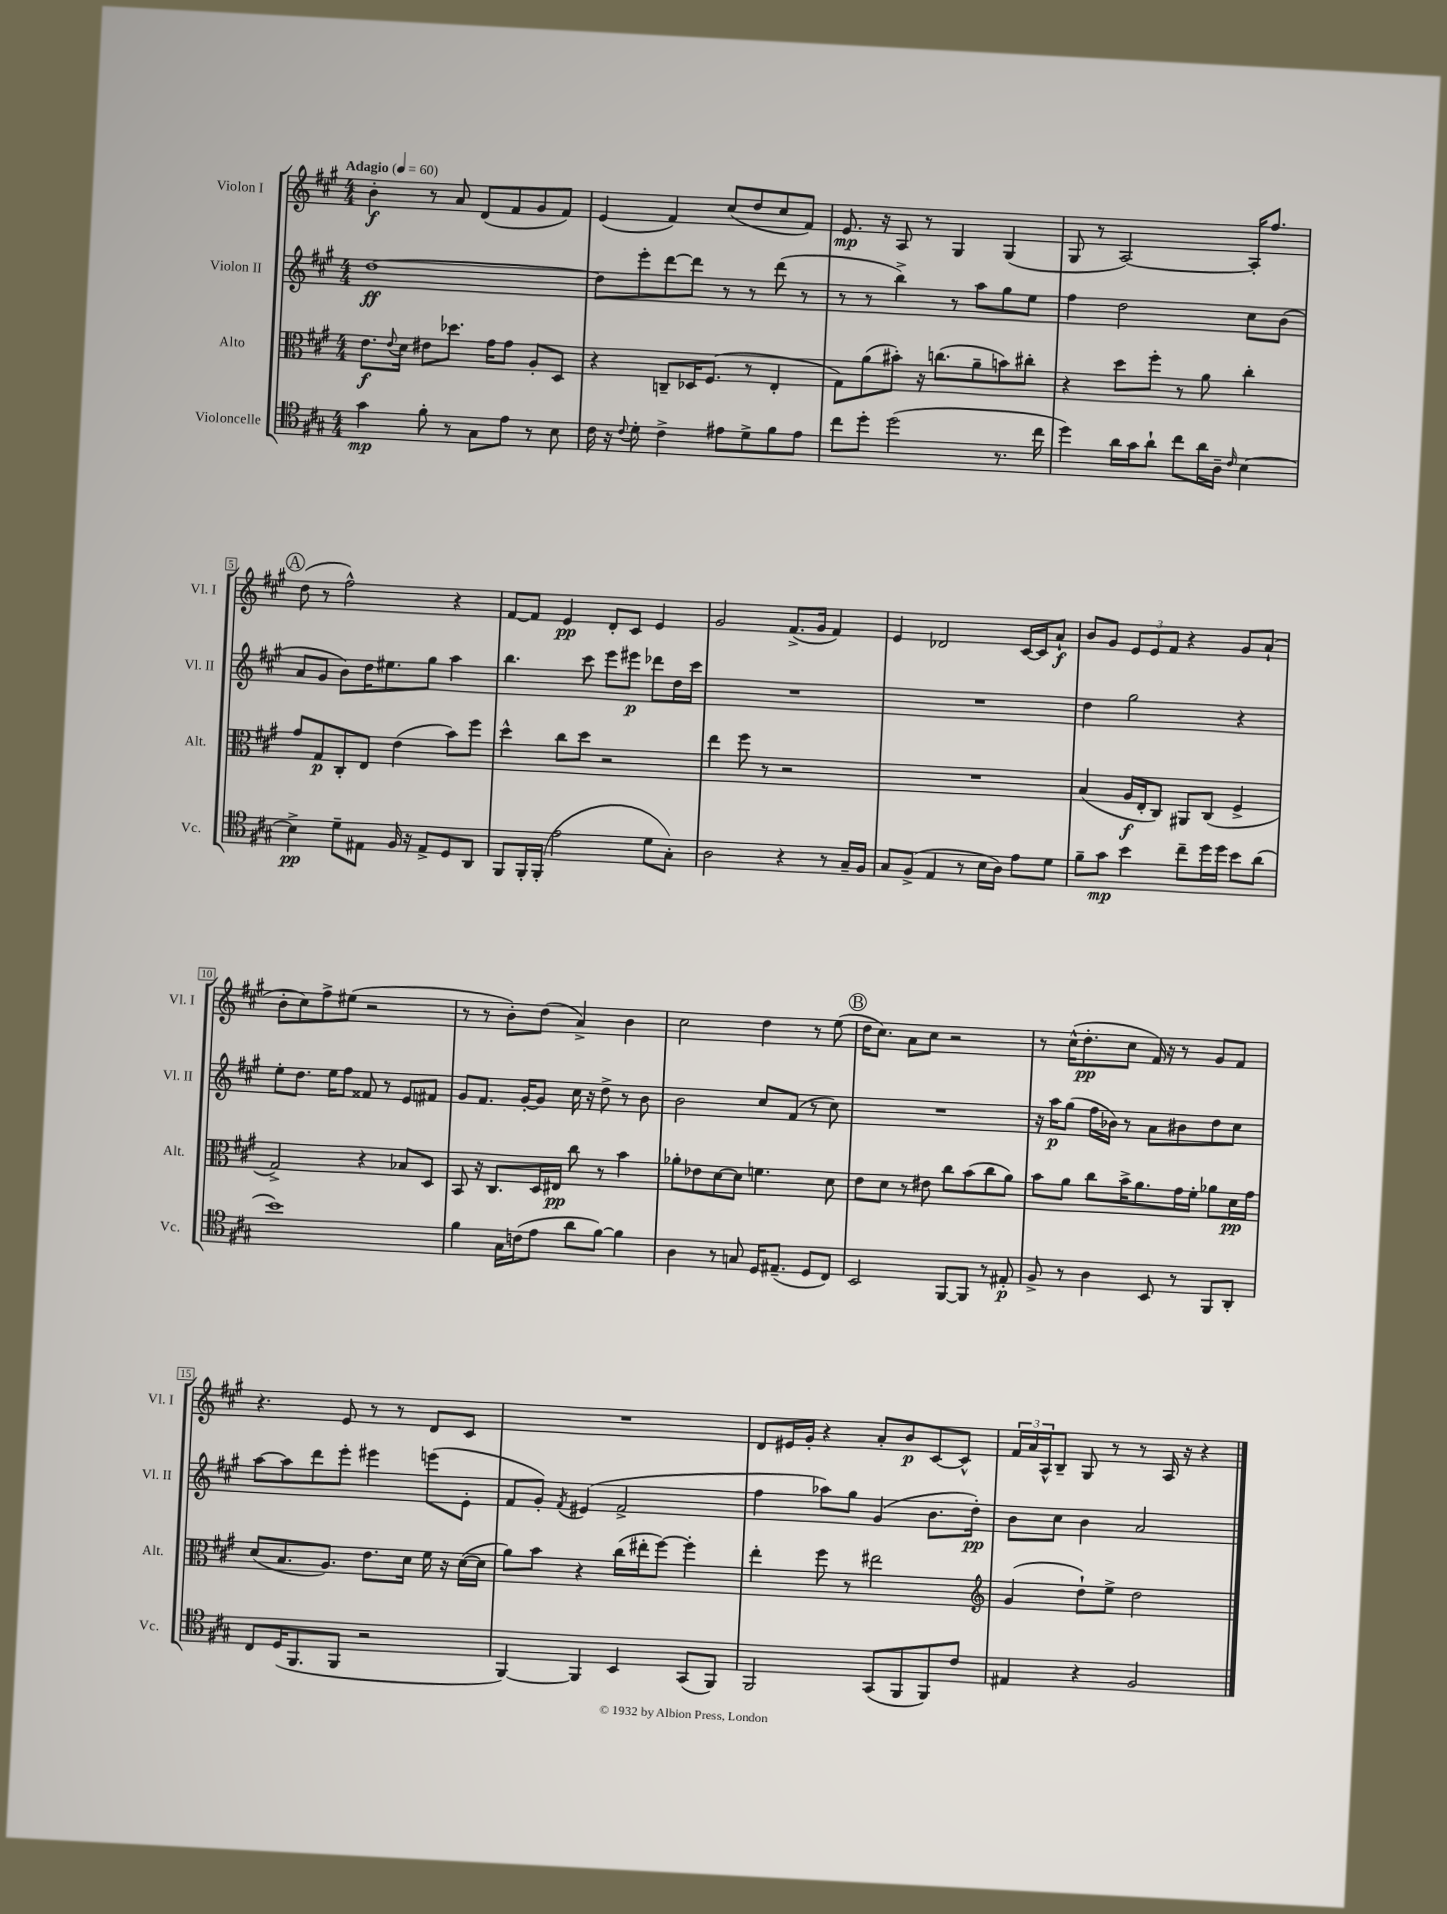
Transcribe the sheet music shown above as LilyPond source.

<<
\new StaffGroup <<
\new Staff = "s0" \with { instrumentName = "Violon I" shortInstrumentName = "Vl. I" } {
    \clef treble \key a \major \numericTimeSignature \time 4/4 \tempo "Adagio" 4 = 60
    b'4-.\f r8 a'8 d'8( fis'8 gis'8 fis'8) |
    e'4( fis'4) cis''8( d''8 cis''8 fis'8) |
    e'8.\mp r16 a8 r8 gis4 gis4( |
    gis8 r8 a2~) a16-. fis''8. |
    \mark \markup { \circle "A" } d''8( r8 fis''2-^) r4 |
    fis'8~ fis'8 e'4\pp d'8-. cis'8 e'4 |
    gis'2 fis'8.->( gis'16 fis'4) |
    e'4 des'2 cis'16~ cis'16 a'8-!\f |
    b'8 gis'8 \tuplet 3/2 { e'8 e'8 fis'8 } r4 gis'8 a'8-!( |
    b'8-. cis''8) fis''8-> eis''8( r2 |
    r8 r8 b'8-.) d''8( a'4->) b'4 |
    cis''2 d''4 r8 e''8( |
    \mark \markup { \circle "B" } d''16 cis''8.) a'8 cis''8 r2 |
    r8 cis''16-^( d''8.-.\pp cis''8 fis'16) r16 r8 gis'8 fis'8 |
    r4. e'8 r8 r8 d'8 cis'8 |
    R1 |
    d'8 eis'16 gis'16-. r4 a'8-. b'8\p cis'8~ cis'8-^ |
    \tuplet 3/2 { fis'16 a'16 a16-^ } b8-- gis8 r8 r8 a16 r16 r4 \bar "|." |
}
\new Staff = "s1" \with { instrumentName = "Violon II" shortInstrumentName = "Vl. II" } {
    \clef treble \key a \major \numericTimeSignature \time 4/4
    d''1~\ff |
    d''8 e'''8-. d'''8~ d'''8 r8 r8 d'''8( r8 |
    r8 r8 b''4->) r8 a''8 gis''8 e''8 |
    fis''4 d''2 cis''8 b'8( |
    \mark \markup { \circle "A" } a'8 gis'8 b'8) d''16 eis''8. gis''8 a''4 |
    b''4. cis'''8 e'''8 eis'''8\p des'''8 d''16 cis'''16 |
    R1 |
    R1 |
    d''4 gis''2 r4 |
    e''8-. d''8. e''16 fis''8 fisis'8 r8 e'8 fis'8 |
    gis'8 fis'8. gis'16~-. gis'8 cis''16 r16 d''8-> r8 b'8 |
    b'2 cis''8 fis'8( r8 cis''8) |
    \mark \markup { \circle "B" } R1 |
    r16 a''16\p gis''8( fis''16 bes'16) r8 a'8 bis'8 d''8 cis''8 |
    a''8~ a''8 d'''8 e'''8-. eis'''4 e'''8( e'8-. |
    fis'8 gis'8-.) \acciaccatura { fis'8 } eis'4( fis'2-> |
    fis''4 aes''8) gis''8 gis'4( b'8. d''16-.\pp) |
    b'8 cis''8 b'4 a'2 \bar "|." |
}
\new Staff = "s2" \with { instrumentName = "Alto" shortInstrumentName = "Alt." } {
    \clef alto \key a \major \numericTimeSignature \time 4/4
    e'8.\f \appoggiatura { e'8 } d'16 eis'8 des''8. gis'16 gis'8 a8-. d8 |
    r4 c8-- des16 fis8.( r8 e4-. |
    gis8) a'8( bis'8-.) r16 c''8.( a'8-- b'8) cis''8-. |
    r4 d''8 fis''8-. r8 a'8 cis''4-. |
    \mark \markup { \circle "A" } gis'8 gis8\p cis8-. e8 e'4( b'8) fis''8 |
    d''4-^ cis''8 d''8 r2 |
    e''4 fis''8 r8 r2 |
    R1 |
    b4( a16\f e16-. cis8) ais,8 cis8( fis4-> |
    gis2->) r4 bes8 d8 |
    b,8 r16 cis8. d16 eis16\pp cis''8 r8 b'4 |
    aes'8-. ees'8 d'8~ d'8 f'4. d'8 |
    \mark \markup { \circle "B" } e'8 d'8 r8 eis'8 cis''8 b'8( cis''8 a'8) |
    b'8 a'8 cis''8 b'16-> a'8. gis'16 fis'16-. aes'8 d'16\pp gis'16 |
    d'8( b8. a8.) e'8. d'16 fis'16 r16 d'16~( d'16 |
    a'8) b'8 r4 cis''16( eis''16-. fis''8~) fis''4-. |
    e''4-. fis''8 r8 eis''2 |
    \clef treble gis'4( d''8-!) e''8-> d''2 \bar "|." |
}
\new Staff = "s3" \with { instrumentName = "Violoncelle" shortInstrumentName = "Vc." } {
    \clef tenor \key a \major \numericTimeSignature \time 4/4
    gis'4\mp fis'8-. r8 gis8 e'8 r8 b8 |
    cis'16 r16 \appoggiatura { cis'8 } d'8-. cis'4-> eis'8 d'8-> fis'8 eis'8 |
    cis''8 d''8-. d''2( r8. cis''16 |
    d''4) a'16 gis'16 a'8-! cis''8 a'16 a16-- \grace { cis'16 } b4~ |
    \mark \markup { \circle "A" } b4->\pp d'8-- eis8 fis16 r16 eis8-> d8 a,8 |
    fis,8 fis,16-. fis,16-.( e'2 d'8 gis8-.) |
    a2 r4 r8 gis16-- fis16 |
    gis8 fis8->( e4 r8 b16 a16) e'8 d'8 |
    fis'8-- gis'8\mp b'4 cis''8-- d''16 d''16 b'8 a'8( |
    b'1) |
    fis'4 gis16 c'16( e'8 a'8 fis'8~) fis'4 |
    a4 r8 g8 d16 eis8.--( d8 cis8) |
    \mark \markup { \circle "B" } b,2 fis,8~ fis,8 r8 eis8-.\p |
    fis8-> r8 a4 b,8 r8 fis,8 a,8-. |
    cis8 d16( fis,8. fis,8 r2 |
    fis,4~) fis,4 b,4 gis,8( fis,8) |
    fis,2 gis,8( fis,8 fis,8) cis'8 |
    eis4 r4 fis2 \bar "|." |
}
>>
>>
\layout { \context { \Score \override BarNumber.stencil = #(make-stencil-boxer 0.1 0.3 ly:text-interface::print) } }
